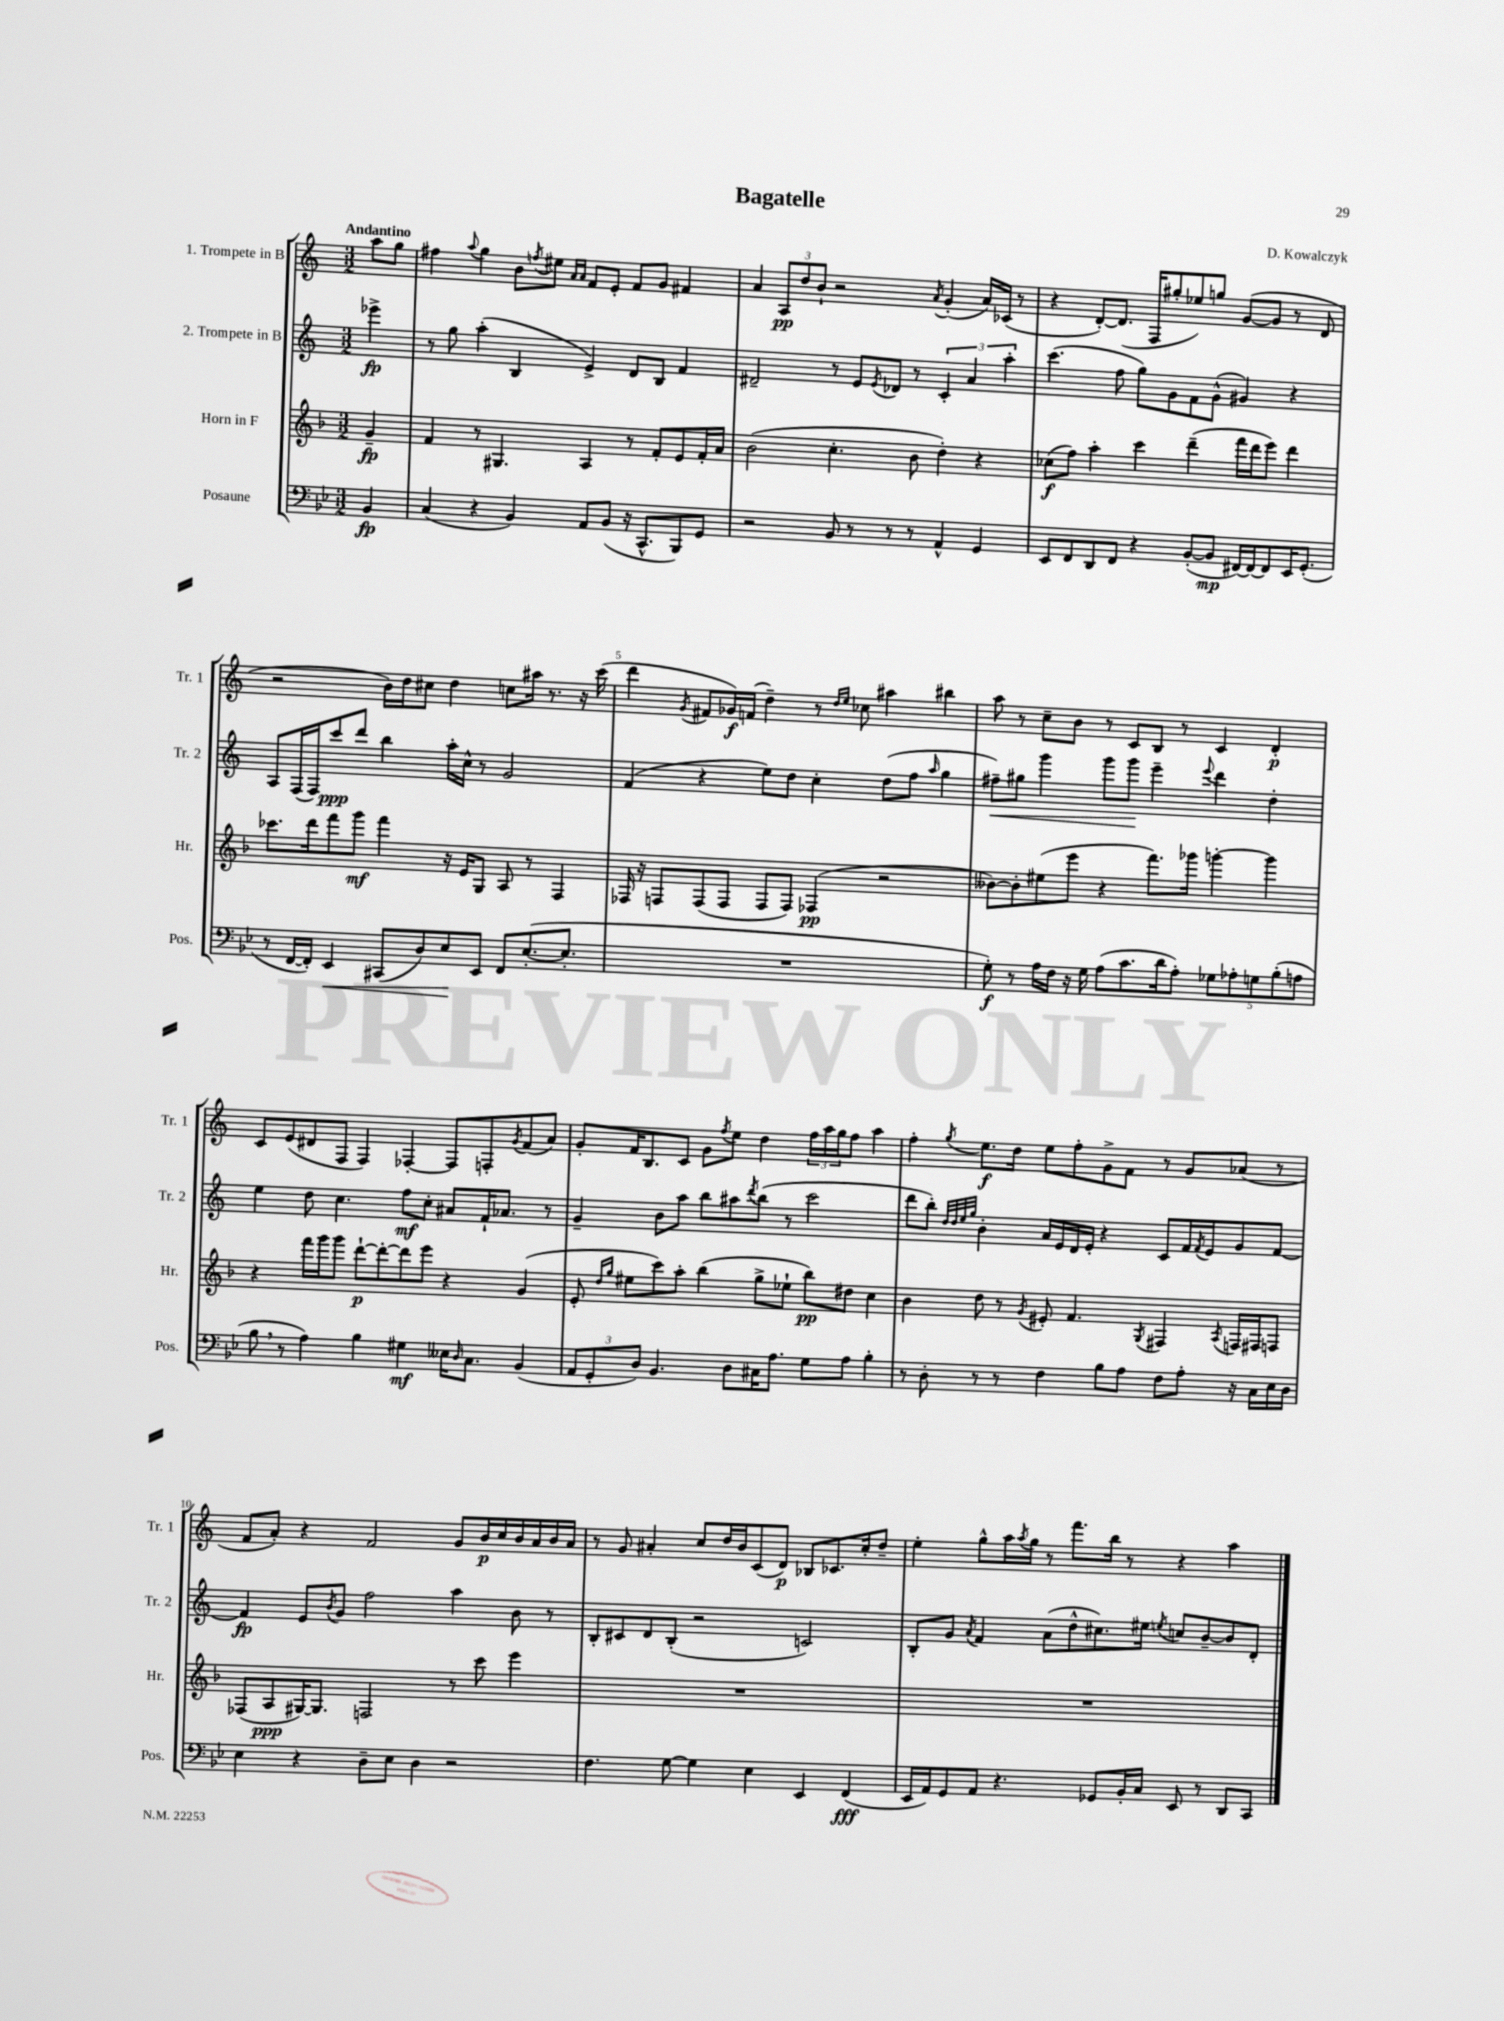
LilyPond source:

\header { title = "Bagatelle" composer = "D. Kowalczyk" }
<<
\new StaffGroup <<
\new Staff = "s0" \with { instrumentName = "1. Trompete in B" shortInstrumentName = "Tr. 1" } {
    \clef treble \key c \major \numericTimeSignature \time 3/2 \partial 4 \tempo "Andantino"
    a''8 g''8 |
    fis''4 \appoggiatura { a''8 } g''4 b'8 \acciaccatura { f''8 } eis''8 \grace { a'16 a'16 } f'8 e'8-. f'8 g'8 fis'4 |
    a'4 \tuplet 3/2 { a8\pp d''8 b'8-! } r2 \acciaccatura { a'8 } g'4-.( a'16) ces'16( r8 |
    r4 d'8~-.) d'8.( f16 gis''8-. ees''8) g''8 g'8~( g'8 r8 d'8 |
    r2 b'16) d''16 cis''8 d''4 c''8 ais''16 r8. r16 c'''16( |
    d'''4 \acciaccatura { g'8 } fis'8 ges'16\f) f'16( d''4--) r8 \grace { d''16 e''16 } ces''8 ais''4 bis''4 |
    a''8 r8 c''8-- b'8 r8 c'8 b8 r8 c'4 d'4-.\p |
    c'8 e'8( dis'8 f8 f4) fes4~-. fes8 f8-. \acciaccatura { g'8 } f'8( a'8) |
    g'8-. f'16 b8. c'8 g'8 \acciaccatura { f''8 } e''8 d''4 \tuplet 3/2 { f''16 a''16 g''16 } f''8 a''4 |
    f''4-. \acciaccatura { g''8 } e''8.\f d''16 e''8 f''8-. g'8-> f'8 r8 g'8 aes'8( r8 |
    f'8 a'8-.) r4 f'2 g'8 b'16\p c''16 b'16 a'16 b'16 a'16 |
    r8 g'8 ais'4-. c''8 d''16 b'16 c'8( d'8\p) bes8 ces'8. c''16-. d''8-- |
    e''4-. g''8-^ a''16 \acciaccatura { a''8 } g''16 r8 f'''8. b''16 r8 r4 a''4 \bar "|." |
}
\new Staff = "s1" \with { instrumentName = "2. Trompete in B" shortInstrumentName = "Tr. 2" } {
    \clef treble \key c \major \numericTimeSignature \time 3/2 \partial 4
    ees'''4->\fp |
    r8 g''8 a''4-.( b4 e'4->) d'8 b8 f'4 |
    dis'2-- r8 e'8 \acciaccatura { e'8 } des'8 r8 \tuplet 3/2 { c'4-. a'4 a''4-. } |
    c'''4.( f''8 g''8) g'8 f'8 g'8-^( gis'4) r4 |
    a8 f16( f16) c'''8\ppp d'''8 b''4 a''16-. c''16-^ r8 g'2 |
    f'4( r4 e''8) d''8 c''4-. d''8( f''8 \grace { a''16 } g''4 |
    fis''8--\<) gis''8 g'''4 g'''8 g'''8\! e'''4-- \appoggiatura { e'''8 } d'''4 d''4-. |
    e''4 d''8 c''4. f''8\mf c''8-. ais'8 f'16-! aes'8. r8 |
    g'4-- b'8 a''8 b''8 ais''8 \acciaccatura { d'''8 } b''8( r8 c'''2 |
    d'''8 b''8-.) \grace { d''32 d''32 e''32 g''32 } b'4-. a'16 e'16 d'16 e'16-. r4 c'8 f'16 \acciaccatura { f'8 } e'16 g'8 f'8~ |
    f'4\fp e'8 \acciaccatura { b'8 } g'8 f''2 a''4 b'8 r8 |
    b8-. cis'8 d'8 b8-.( r2 c'2) |
    b8-. g'8 \acciaccatura { a'8 } f'4 a'8( d''8-^ cis''8.) eis''16 \acciaccatura { e''8 } c''8 b'8~-- b'8 d'8-. \bar "|." |
}
\new Staff = "s2" \with { instrumentName = "Horn in F" shortInstrumentName = "Hr." } {
    \clef treble \key f \major \numericTimeSignature \time 3/2 \partial 4
    g'4--\fp |
    f'4 r8 gis4. a4 r8 f'8-. e'8 f'16-. a'16 |
    bes'2( c''4.-. bes'8 d''4-.) r4 |
    ces''8\f( f''8) a''4-. c'''4 d'''4--( f'''16 d'''16 e'''8) d'''4 |
    ces'''8. d'''16 f'''8 g'''8\mf f'''4 r16 e'16 g8 a8 r8 f4 |
    fes16 r16 f8 f8( f8 f8 f8) fes4\pp( r2 |
    beses'8~) beses'8-. eis''8( e'''8 r4 f'''8.) ges'''16 g'''4~-. g'''4 |
    r4 f'''16 g'''16 g'''8 d'''8~-!\p d'''8~-. d'''8 e'''8 r4 g'4( |
    e'8-. \grace { d''16 g''16 } eis''8 c'''8) a''8-. bes''4( g''8-> ees''8-! bes''8\pp) dis''8 c''4 |
    bes'4 d''8 r8 \acciaccatura { g'8 } eis'8-. f'4. \acciaccatura { g8 } fis4 \acciaccatura { a8 } f16 fis16 f8 |
    fes8( a8\ppp gis16~) gis8. f2 r8 c'''8 e'''4 |
    R1. |
    R1. \bar "|." |
}
\new Staff = "s3" \with { instrumentName = "Posaune" shortInstrumentName = "Pos." } {
    \clef bass \key bes \major \numericTimeSignature \time 3/2 \partial 4
    bes,4\fp |
    c4( r4 bes,4) a,8 bes,8( r16 c,8.-^ bes,,8) g,8 |
    r2 bes,8 r8 r8 r8 a,4-^ g,4 |
    ees,8 f,8 d,8 f,8 r4 bes,8~-.( bes,8\mp fis,16~) fis,16~ fis,8 ees,16 g,8.-.( |
    r8 f,16~ f,16-.) ees,4\< cis,8( d8) ees8\! ees,8 f,8 ees8.~-.( ees8.-. |
    R1. |
    g8-.\f) r8 a16 f16 r16 g16 a8( c'8. d'16 a8-.) \tuplet 5/4 { ges8 aes8-. g8 bes8-.( a8 } |
    bes8 \breathe r8 a4) bes4 gis4\mf eeses16 \grace { d16 } c8. bes,4( |
    \tuplet 3/2 { a,8 g,8-. d8) } bes,4. d8 cis16 a8. g8 a8 bes4-. |
    r8 d8-. r8 r8 f4 bes8 a8 f8 a8-. r16 c16 ees16 d16 |
    ees4 r4 d8-- ees8 d4 r2 |
    f4. g8~ g4 ees4 ees,4 f,4\fff( |
    ees,16 a,16) g,8 a,8 r4. ges,8 bes,16-. c16 ees,8 r8 d,8 c,8 \bar "|." |
}
>>
>>
\layout { \context { \Score \override BarNumber.break-visibility = ##(#f #t #t) barNumberVisibility = #(every-nth-bar-number-visible 5) } }
